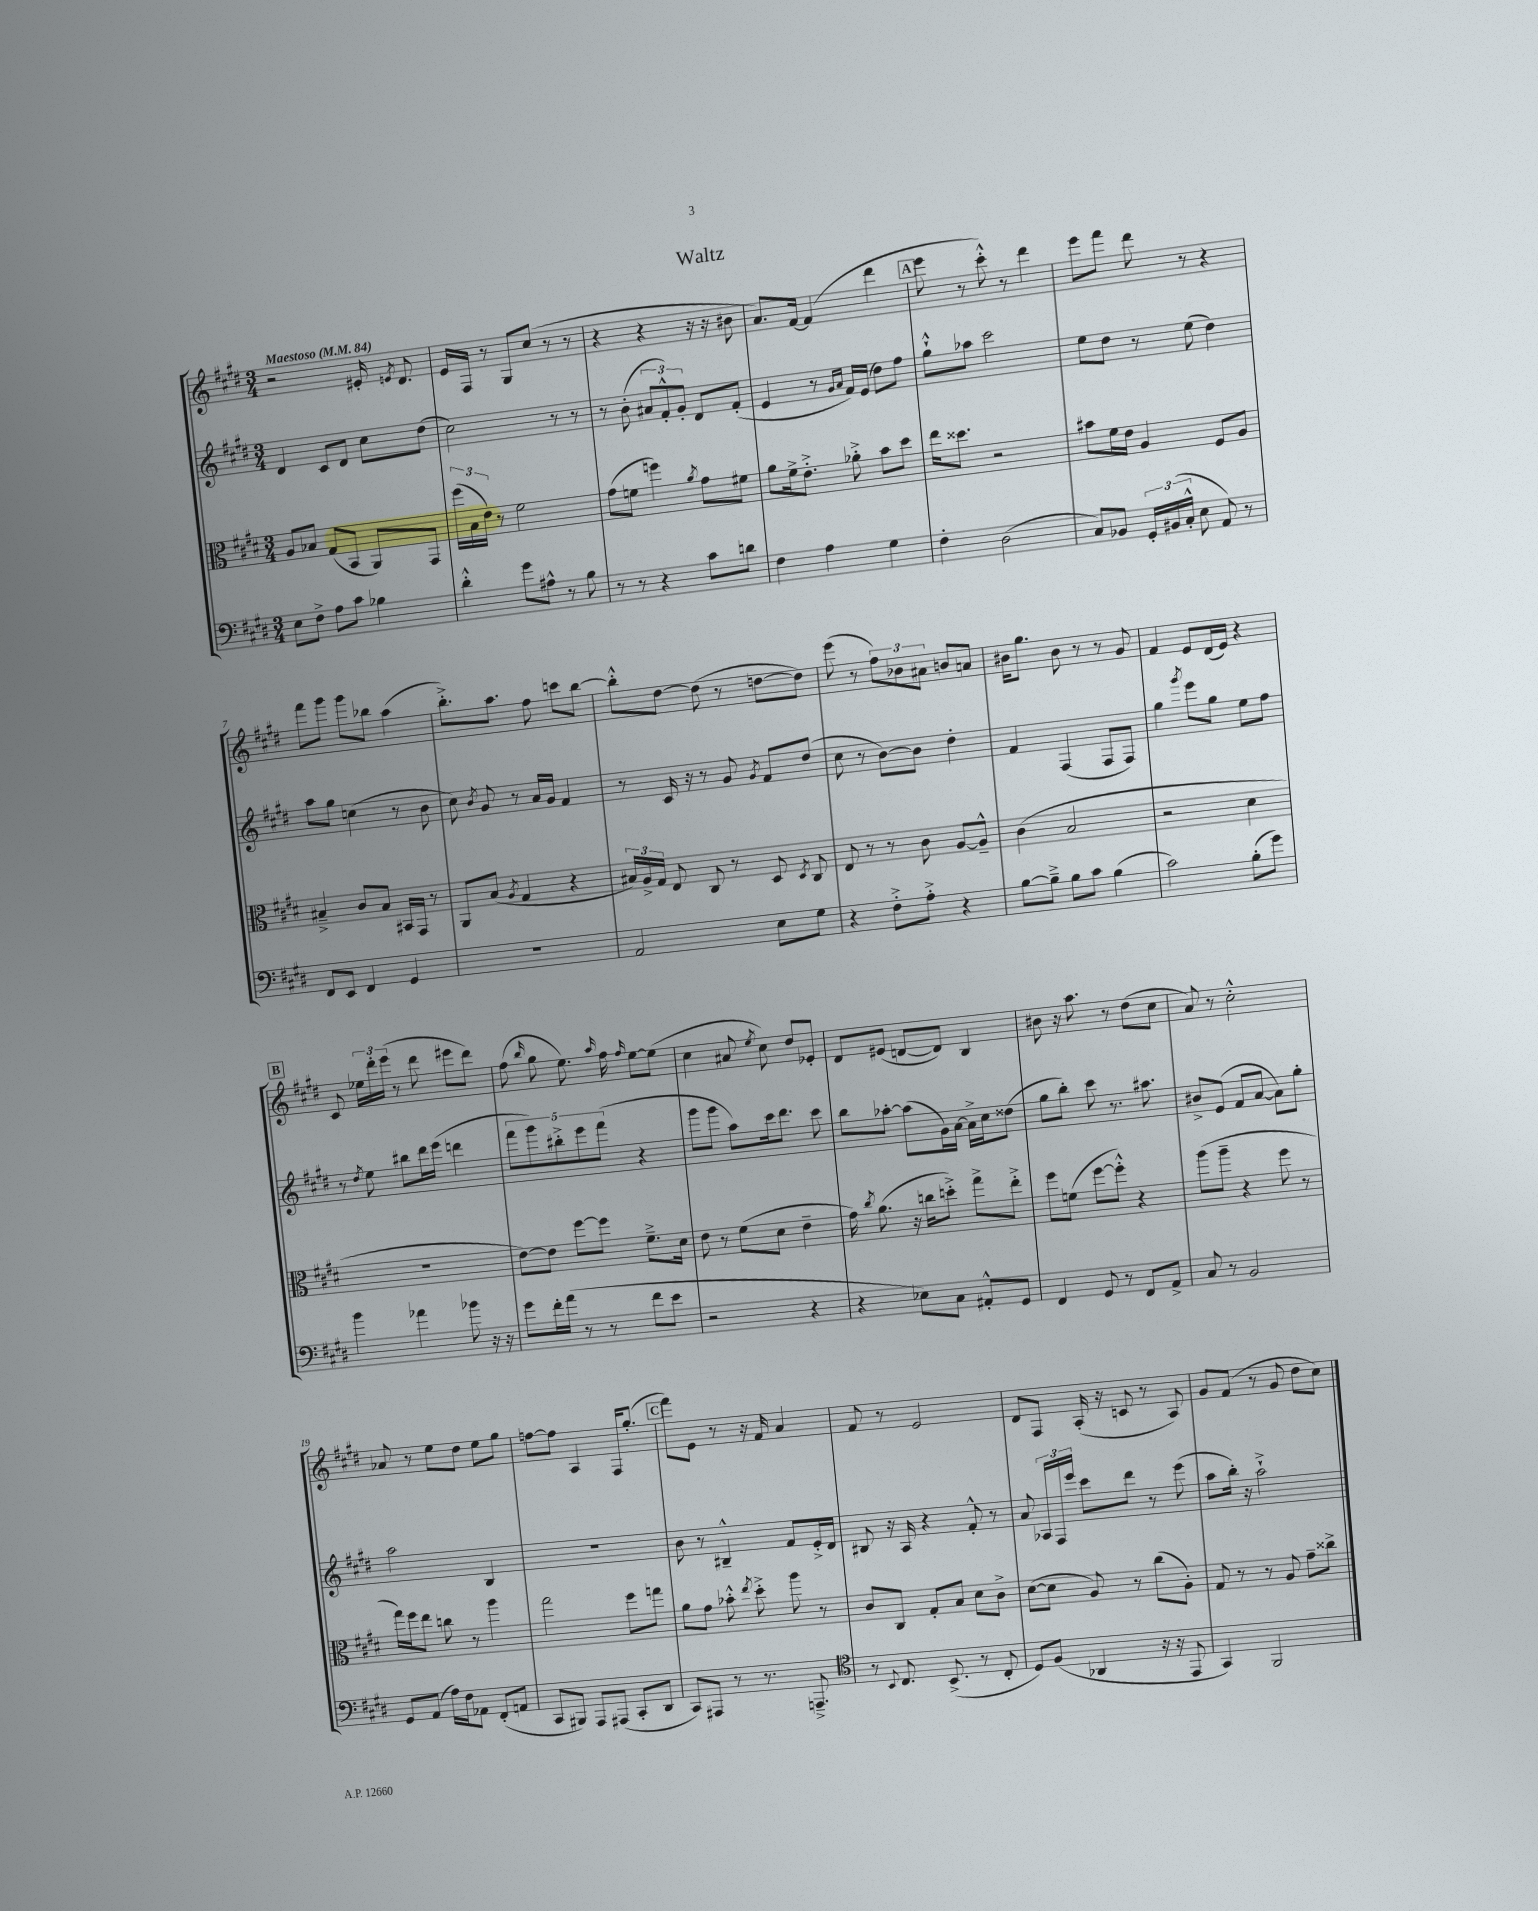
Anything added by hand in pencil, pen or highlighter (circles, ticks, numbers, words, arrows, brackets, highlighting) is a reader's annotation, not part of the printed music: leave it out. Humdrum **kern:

**kern	**kern	**kern	**kern
*part4	*part3	*part2	*part1
*staff4	*staff3	*staff2	*staff1
*clefF4	*clefC3	*clefG2	*clefG2
*k[f#c#g#d#]	*k[f#c#g#d#]	*k[f#c#g#d#]	*k[f#c#g#d#]
*M3/4	*M3/4	*M3/4	*M3/4
*MM84	*MM84	*MM84	*MM84
=1	=1	=1	=1
!	!	!	!LO:TX:a:B:t=Maestoso
8E\L	8A/L	4d#/	2r
8F#^\J	8B-X/J	.	.
8A\L	(8G#/L	8c#/L	.
8c#\J	8BB/J	8d#/J	.
4B-X\	8AA/L)	8cc#\L	16e#X'/
.	.	.	8qen/
.	.	.	8.d#/
.	8GG#/J	(8dd#\J	.
=2	=2	=2	=2
4d#'^^\	(24ff#\LL	2cc#\)	16e/LL
.	24B\	.	.
.	.	.	16F#/JJ
.	24e\JJ)	.	.
.	8r	.	8r
8g#\L	2f#\	.	8G#/L
8A#X^^\J	.	.	(8cc#/J
8r	.	8r	8r
8B\	.	8r	8r
=3	=3	=3	=3
8r	(8g#\L	8r	4r
8r	8fn\J	(8b'\	.
4r	4ffn\)	12a#X/L	4r
.	.	12f#'^^/)	.
.	.	12g#'/J	.
.	8qa/	.	.
8c#\L	8g#\L	8d#/L	16r
.	.	.	16r
8dn\J	8f#X\J	(8f#'/J	8b#X\
=4	=4	=4	=4
4F#\	8a\L	4e/	8.a/L)
.	16f#^\k	.	.
.	8.e'^\J	.	[16f#/Jk
4A\	.	8r	(4f#/]
.	.	16qqg#/LL	.
.	.	16qqa/JJ	.
.	8a-X'^\	16f#/LL)	.
.	.	(16e/JJ	.
4G#\	8b\L	8dd#\L)	4ddd#\
.	8dd#\J	8ff#\J	.
!!LO:REH:place=s1:t=A
=5	=5	=5	=5
4F#'\	16ee\KL	8gg#`^^\L	8eee\
.	8.dd##X\J	.	.
.	.	8aa-X\J	8r
(2D#\	2r	2ccc#\	8ccc#'^^\)
.	.	.	8r
.	.	.	4ddd#\
=6	=6	=6	=6
8C#/L)	8b#X\L	8ee\L	8eee\L
8BB-X/J	16f#\L	8dd#\J	8fff#\J
.	16e\JJ	.	.
24GG#'/LL	4A/	8r	8ddd#\
(24BB#X/	.	.	.
24C#'^^/JJ	.	.	.
8E\	.	(8ee\	8r
8AA/)	8F#/L	4dd#\)	4r
8r	8A/J	.	.
!!LO:LB:g=z
=7	=7	=7	=7
8FF#/L	4B#X~^/	8aa\L	8fff#\L
8EE/J	.	8gg#\J	8ggg#\J
4FF#/	8c#/L	(4ccn\	8ggg#\L
.	8B#/J	.	8bb-X\J
4GG#/	16BB#X/LL	8r	(4aa\
.	16GG#/JJ	.	.
.	8r	8b\	.
=8	=8	=8	=8
2.r	8AA/L	8cc#\)	8.bb'^\L)
.	.	8qb/	.
.	(8B/J	8g#/	.
.	.	.	8.aa\J
.	8qA/	.	.
.	4G#/	8r	.
.	.	16a/LL	8ff#\
.	.	16g#/JJ	.
.	4r	4f#/	8cccn\L
.	.	.	[8bb\J
=9	=9	=9	=9
2AA/	24B#X/LL)	8r	8bb'^^\L]
.	24A^/	.	.
.	24G#/JJ	.	.
.	8E/	16c#/	[8dd#\J
.	.	16r	.
.	8C#/	8r	(8dd#\]
.	8r	8g#/	8r
.	.	8qg#/	.
8E\L	8D#/	8f#/L	[8ddn\L
.	8qD#/	.	.
8G#\J	8C#/	(8dd#/J	8dd\J])
=10	=10	=10	=10
4r	8E/	8cc#\	(8eee\
.	8r	8r	8r
8F#'^\L	8r	[8b\L)	12ff#\L)
.	.	.	12b-X\
8A'^\J	8c#\	8b\J]	.
.	.	.	12a#X\J
4r	[8A/L	4dd#'\	8bn/L
.	8A~^^/J]	.	8an/J
=11	=11	=11	=11
[8B\L	(4c#\	4f#/	16b#X\KL
.	.	.	8.gg#\J
8B~^\J]	.	.	.
8B\L	2B/	(4F#/	8b#\
8c#\J	.	.	8r
(4B\	.	8F#/L	8r
.	.	8F#/J)	8g#/
=12	=12	=12	=12
2c#\)	2r	4gg#\	4f#/
.	.	8qggg#/	.
.	.	8eee\L	8e/L
.	.	8gg#\J	(16d#/L
.	.	.	16e/JJ)
(8B'\L	4d#\	8ee\L	4r
8g#\J)	.	8ff#\J	.
!!LO:LB:g=z
!!LO:REH:place=s1:t=B
=13	=13	=13	=13
4b\	2.r	8r	8c#/
.	.	8qdd#/	.
.	.	8ee\	24ee-X\LL
.	.	.	24ddd#'\
.	.	.	(24eee\JJ
4a-X\	.	8bb#X\L	8r
.	.	16ddd#\L	8ddd#\
.	.	(16eee\JJ	.
8b-X\	.	4dddn\	8eee#X\L
16r	.	.	8ddd#\J)
16r	.	.	.
=14	=14	=14	=14
8g#\L	[8e\L)	10fff#\L	(8ff#\
.	.	10ggg#\)	.
.	.	.	16qqbb/
16f#'\L	8e\J]	.	8gg#\
(16a\JJ	.	.	.
.	.	10bb#X'^\	.
8r	[8ff#\L	.	8.ee\)
.	.	10eee\	.
8r	8ff#\J]	.	.
.	.	(10fff#\J	.
.	.	.	16qqaa/
.	.	.	16ff#\
.	.	.	16qqff#/
8f#\L	8.f#~^\L	4r	[8ee\L
8e\J	.	.	(8ee\J]
.	16d#\Jk	.	.
=15	=15	=15	=15
2r	8e\	8ggg#\L	4cc#\
.	8r	8ggg#\J	.
.	(8f#\L	8aa\L)	8a#X/
.	.	.	8qee/
.	8d#\J	16ccc#\k	8cc#\)
.	.	8.ddd#\J	.
4r	4e~\	.	8dd#/L
.	.	8ccc#\	8e-X'/J
=16	=16	=16	=16
4r	16g#\)	8bb\L	8d#/L
.	8qcc#/	.	.
.	(8.a\	.	.
.	.	[8aa-X'\J	(8e#X/J
8E-X\L)	16r	(8aa-\L]	[8dn/L
.	16ccn\KL	.	.
8C#\J	8ddn'^\J)	16g#\L)	8d/J])
.	.	[16a\JJ	.
8AA#X'^^/L	8gg#^\L	16a^\LL]	4B/
.	.	16cc#\J	.
8GG#/J	8ee'^\J	(8dd##X\J	.
=17	=17	=17	=17
4FF#/	8ff#\L	8gg#\L	8b#X\
.	(8fn\J	8bb'\J)	16r
.	.	.	8.aa\
8GG#/	[8ff#\L	8ccc#\	.
8r	8ff#'^^\J])	8.r	8r
8FF#/L	4r	.	(8dd#\L
.	.	8.aa#X\	.
8AA^/J	.	.	8cc#\J
=18	=18	=18	=18
8C#/	(8aa\L	8b#X^/L	8a/)
8r	8aa~\J	(8e/J	8r
2BB/	4r	8f#/L	2cc#'^^\
.	.	[8a/J	.
.	8ff#\	8a\L])	.
.	8r	8gg#'\J	.
!!LO:LB:g=z
=19	=19	=19	=19
8GG#/L	16gg#\LL)	2aa\	8a-X/
.	16ff#\J	.	.
(8AA/J	8ee\J	.	8r
16A\LL)	8ccn\	.	8ee\L
16F#\J	.	.	.
8AA-X\J	8r	.	8dd#\J
(8FF#'/L	4aa\	4B/	8ee\L
8AAn/J	.	.	8gg#\J
=20	=20	=20	=20
8CC#/L	2gg#\	2.r	[8ffn\L
8BBB#X/J)	.	.	8ff\J]
8AAA/L	.	.	4A/
(8AAA#X/J	.	.	.
8CC#'/L	8ff#\L	.	16F#/KL
.	.	.	(8.gg#'/J
8DD#/J	8ggn\J	.	.
!!LO:REH:place=s1:t=C
=21	=21	=21	=21
8CC#/L)	8a\L	8b\	8fff#\L)
8AAA#X/J	8g#\J	8r	8e\J
8r	8b-X'^^\	4B#X~^^/	8r
.	8qee/	.	.
8.r	8dd#'^\	.	16r
.	.	.	16f#/
.	8aa\	8f#/L	4a/
8.AAAn~^/	.	.	.
.	8r	16e'^/L	.
.	.	16d#/JJ	.
=22	=22	=22	=22
*clefC4	*	*	*
8r	8c#/L	8B#X/	8f#/
8qqBB/	.	.	.
8.C#/	8C#/J	16r	8r
.	.	16A/	.
.	8G#'/L	4r	2e/
(8.BB^/	.	.	.
.	8B/J	.	.
8r	8d#\L	8f#'^^/	.
8C#'/	8c#^\J	8r	.
=23	=23	=23	=23
8D#/L)	([8d#\L	8a/	8d#/L
(8F#/J	8d#\J]	24A-X/LL	8F#/J
.	.	24F#/	.
.	.	24eee/JJ	.
4AA-X/	8A/)	8ccc#\L	(16A'/
.	.	.	16r
.	8r	8ddd#\J	8cn/
16r	(8cc#\L	8r	8r
16r	.	.	.
8EE/	8A'\J)	(8eee\	8A/)
=24	=24	=24	=24
4GG#/)	8G#/	8aa\L	8g#/L
.	8r	16bb'\Jk)	(8f#/J
.	.	16r	.
2FF#/	8r	2aa`^\	8r
.	8A/	.	8g#/
.	8g#~\L	.	8dd#\L
.	8cc##X^\J	.	8cc#\J)
==	==	==	==
*-	*-	*-	*-
